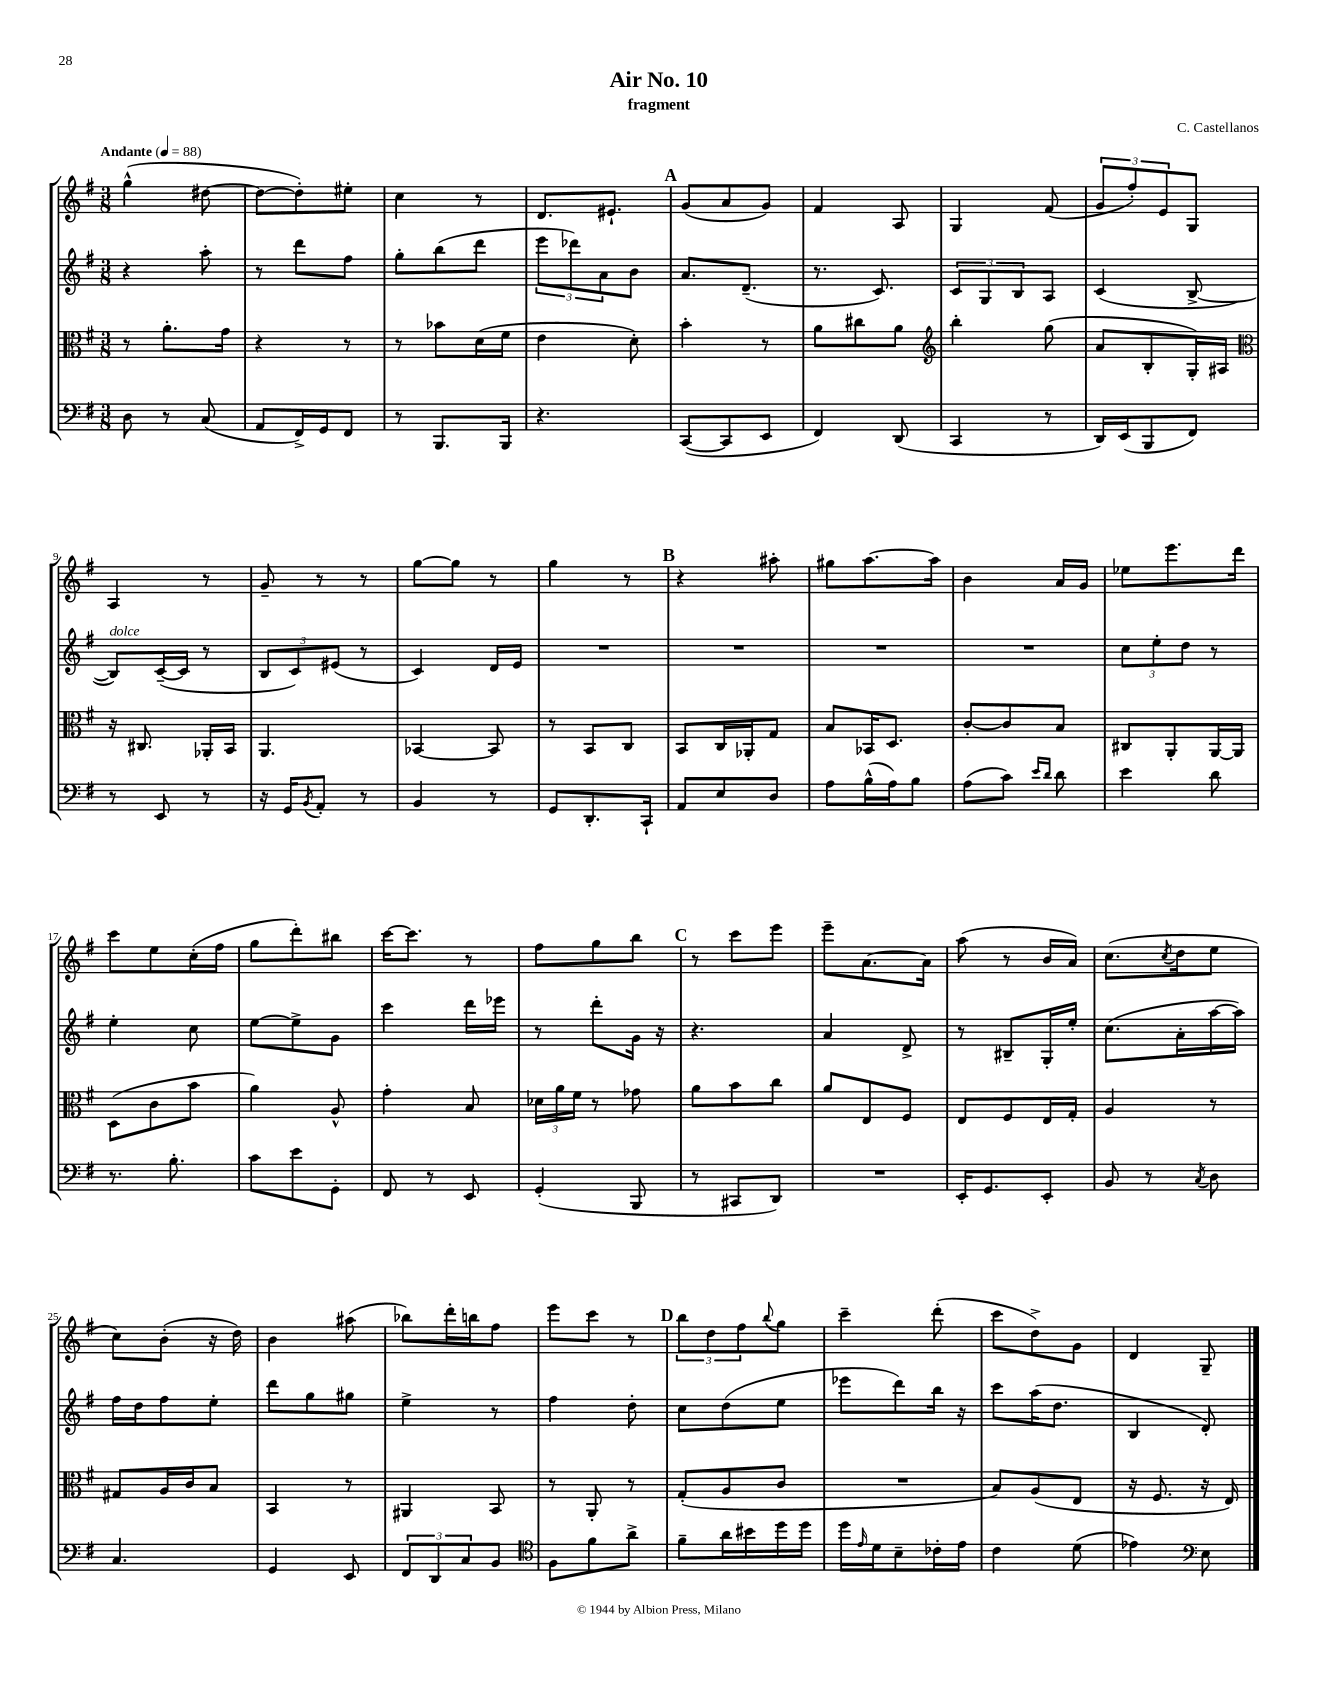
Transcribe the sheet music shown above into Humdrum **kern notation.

**kern	**kern	**kern	**kern
*staff4	*staff3	*staff2	*staff1
*clefF4	*clefC3	*clefG2	*clefG2
*k[f#]	*k[f#]	*k[f#]	*k[f#]
*M3/8	*M3/8	*M3/8	*M3/8
*MM88	*MM88	*MM88	*MM88
8D\	8r	4r	(4gg^^\
8r	8.a'\L	.	.
(8C/	.	8aa'\	[8dd#\
.	16g\Jk	.	.
=	=	=	=
8AA/L	4r	8r	8dd#\_L
16FF#^/L)	.	8ddd\L	8dd#'\])
16GG/J	.	.	.
8FF#/J	8r	8ff#\J	8ee#'\J
=	=	=	=
8r	8r	8gg'\L	4cc\
8.BBB/L	8b-\L	(8bb\	.
.	(16d\L	8ddd\J	8r
16BBB/Jk	16f#\JJ	.	.
=	=	=	=
4.r	4e\	12eee\L	8.d/L
.	.	12ddd-\)	.
.	.	12a\	.
.	.	.	8.e#`/J
.	8d'\)	8b\J	.
=	=	=	=
([8CC/L	4b'\	8.a/L	(8g/L
8CC/]	.	.	8a/
.	.	(8.d~/J	.
8EE/J	8r	.	8g/J)
=	=	=	=
4FF#/)	8a\L	8.r	4f#/
.	8cc#\	.	.
.	.	8.c/)	.
(8DD/	8a\J	.	8A/
=	=	=	=
*	*clefG2	*	*
4CC/	4bb'\	12c/L	4G/
.	.	12G/	.
.	.	12B/	.
8r	(8gg\	8A/J	(8f#/
=	=	=	=
16DD/LL)	8a/L	(4c/	12g/L
(16EE/J	.	.	.
.	.	.	12ff#'/)
8BBB/	8B'/	.	.
.	.	.	12e/
8FF#/J)	16G'/L)	[8B^/	8G/J
.	16A#/JJ	.	.
=	=	=	=
*	*clefC3	*	*
8r	16r	8B/]L)	4A/
.	8.C#/	.	.
8EE/	.	([16c~/L	.
.	.	16c/]JJ	.
8r	16AA-'/LL	8r	8r
.	16BB/JJ	.	.
=	=	=	=
16r	4.AA/	12B/L	8g~/
16GG/LK	.	.	.
.	.	12c/)	.
8qBB/	.	.	.
8AA'/J	.	.	8r
.	.	(12e#/J	.
8r	.	8r	8r
=	=	=	=
4BB/	[4BB-/	4c/)	[8gg\L
.	.	.	8gg\]J
8r	8BB-/]	16d/LL	8r
.	.	16e/JJ	.
=	=	=	=
8GG/L	8r	4.r	4gg\
8.DD'/	8BB/L	.	.
.	8C/J	.	8r
16CC`/Jk	.	.	.
=	=	=	=
8AA/L	8BB/L	4.r	4r
8E/	16C/L	.	.
.	16AA-'/J	.	.
8D/J	8G/J	.	8aa#'\
=	=	=	=
8A\L	8B/L	4.r	8gg#\L
(16B^^\L	16BB-/K	.	[8.aa\
16A\J)	8.D/J	.	.
8B\J	.	.	.
.	.	.	16aa\]Jk
=	=	=	=
(8A\L	[8c'/L	4.r	4b\
8c\J)	8c/]	.	.
16qqe/LL	.	.	.
16qqd/JJ	.	.	.
8d\	8B/J	.	16a/LL
.	.	.	16g/JJ
=	=	=	=
4e\	8C#/L	12cc\L	8ee-\L
.	.	12ee'\	.
.	8AA'/	.	8.eee\
.	.	12dd\J	.
8d\	[16AA/L	8r	.
.	16AA/]JJ	.	16ddd\Jk
=	=	=	=
8.r	(8D\L	4ee'\	8ccc\L
.	8c\	.	8ee\
8.B'\	.	.	.
.	8b\J	8cc\	(16cc'\L
.	.	.	16ff#\JJ
=	=	=	=
8c\L	4a\)	[8ee\L	8gg\L
8e\	.	8ee^\]	8ddd'\)
8GG'\J	8A^^/	8g\J	8bb#\J
=	=	=	=
8FF#/	4g'\	4ccc\	[16ccc\LK
.	.	.	8.ccc\]J
8r	.	.	.
8EE/	8B/	16ddd\LL	8r
.	.	16eee-\JJ	.
=	=	=	=
(4GG'/	24d-\LL	8r	8ff#\L
.	24a\	.	.
.	24f#\JJ	.	.
.	8r	8ddd'\L	8gg\
8BBB/	8g-\	16g\Jk	8bb\J
.	.	16r	.
=	=	=	=
8r	8a\L	4.r	8r
8CC#/L	8b\	.	8ccc\L
8DD/J)	8cc\J	.	8eee\J
=	=	=	=
4.r	8a/L	4a/	8eee~\L
.	8E/	.	[8.a\
.	8F#/J	8d^/	.
.	.	.	16a\]Jk
=	=	=	=
16EE'/LK	8E/L	8r	(8aa\
8.GG/	.	.	.
.	8F#/	8B#~/L	8r
8EE'/J	16E/L	16G'/L	16b/LL
.	16G'/JJ	16ee'/JJ	16a/JJ)
=	=	=	=
8BB/	4A/	(8.cc\L	(8.cc\L
8r	.	.	.
.	.	.	8qcc/
.	.	16a'\L	16dd\k
8qC/	.	.	.
8D\	8r	[16aa\	8ee\J
.	.	16aa\]JJ)	.
=	=	=	=
4.C/	8G#/L	16ff#\LL	8cc\L)
.	.	16dd\J	.
.	16A/L	8ff#\	(8b'\J
.	16c/J	.	.
.	8B/J	8ee'\J	16r
.	.	.	16dd\)
=	=	=	=
4GG/	4BB/	8ddd\L	4b\
.	.	8gg\	.
8EE/	8r	8gg#\J	(8aa#\
=	=	=	=
12FF#/L	4AA#/	4ee^\	8bb-\L)
12DD/	.	.	.
.	.	.	16ddd'\L
12C/	.	.	.
.	.	.	16bb\J
8BB/J	8BB/	8r	8ff#\J
=	=	=	=
*clefC4	*	*	*
8F#\L	8r	4ff#\	8eee\L
8f#\	8AA'/	.	8ccc\J
8a^\J	8r	8dd'\	8r
=	=	=	=
8f#~\L	(8G'/L	8cc\L	12bb\L
.	.	.	12dd\
16a\L	8A/	(8dd\	.
.	.	.	12ff#\
16b#\	.	.	.
.	.	.	8qqbb/
16dd\	8c/J	8ee\J	8gg\J
16dd\JJ	.	.	.
=	=	=	=
16dd\LL	4.r	8eee-\L	4ccc~\
16qqe/	.	.	.
16d\J	.	.	.
8B~\	.	8ddd\)	.
16c-'\L	.	16bb\Jk	(8ddd'\
16e\JJ	.	16r	.
=	=	=	=
4c\	8B/L)	8ccc\L	8ccc\L
.	(8A/	(16aa\K	8dd^\)
.	.	8.dd\J	.
(8d\	8E/J	.	8g\J
=	=	=	=
4e-\)	16r	4B/	4d/
.	8.F#/	.	.
*clefF4	*	*	*
8E\	16r	8d'/)	8G~/
.	16E/)	.	.
==	==	==	==
*-	*-	*-	*-
